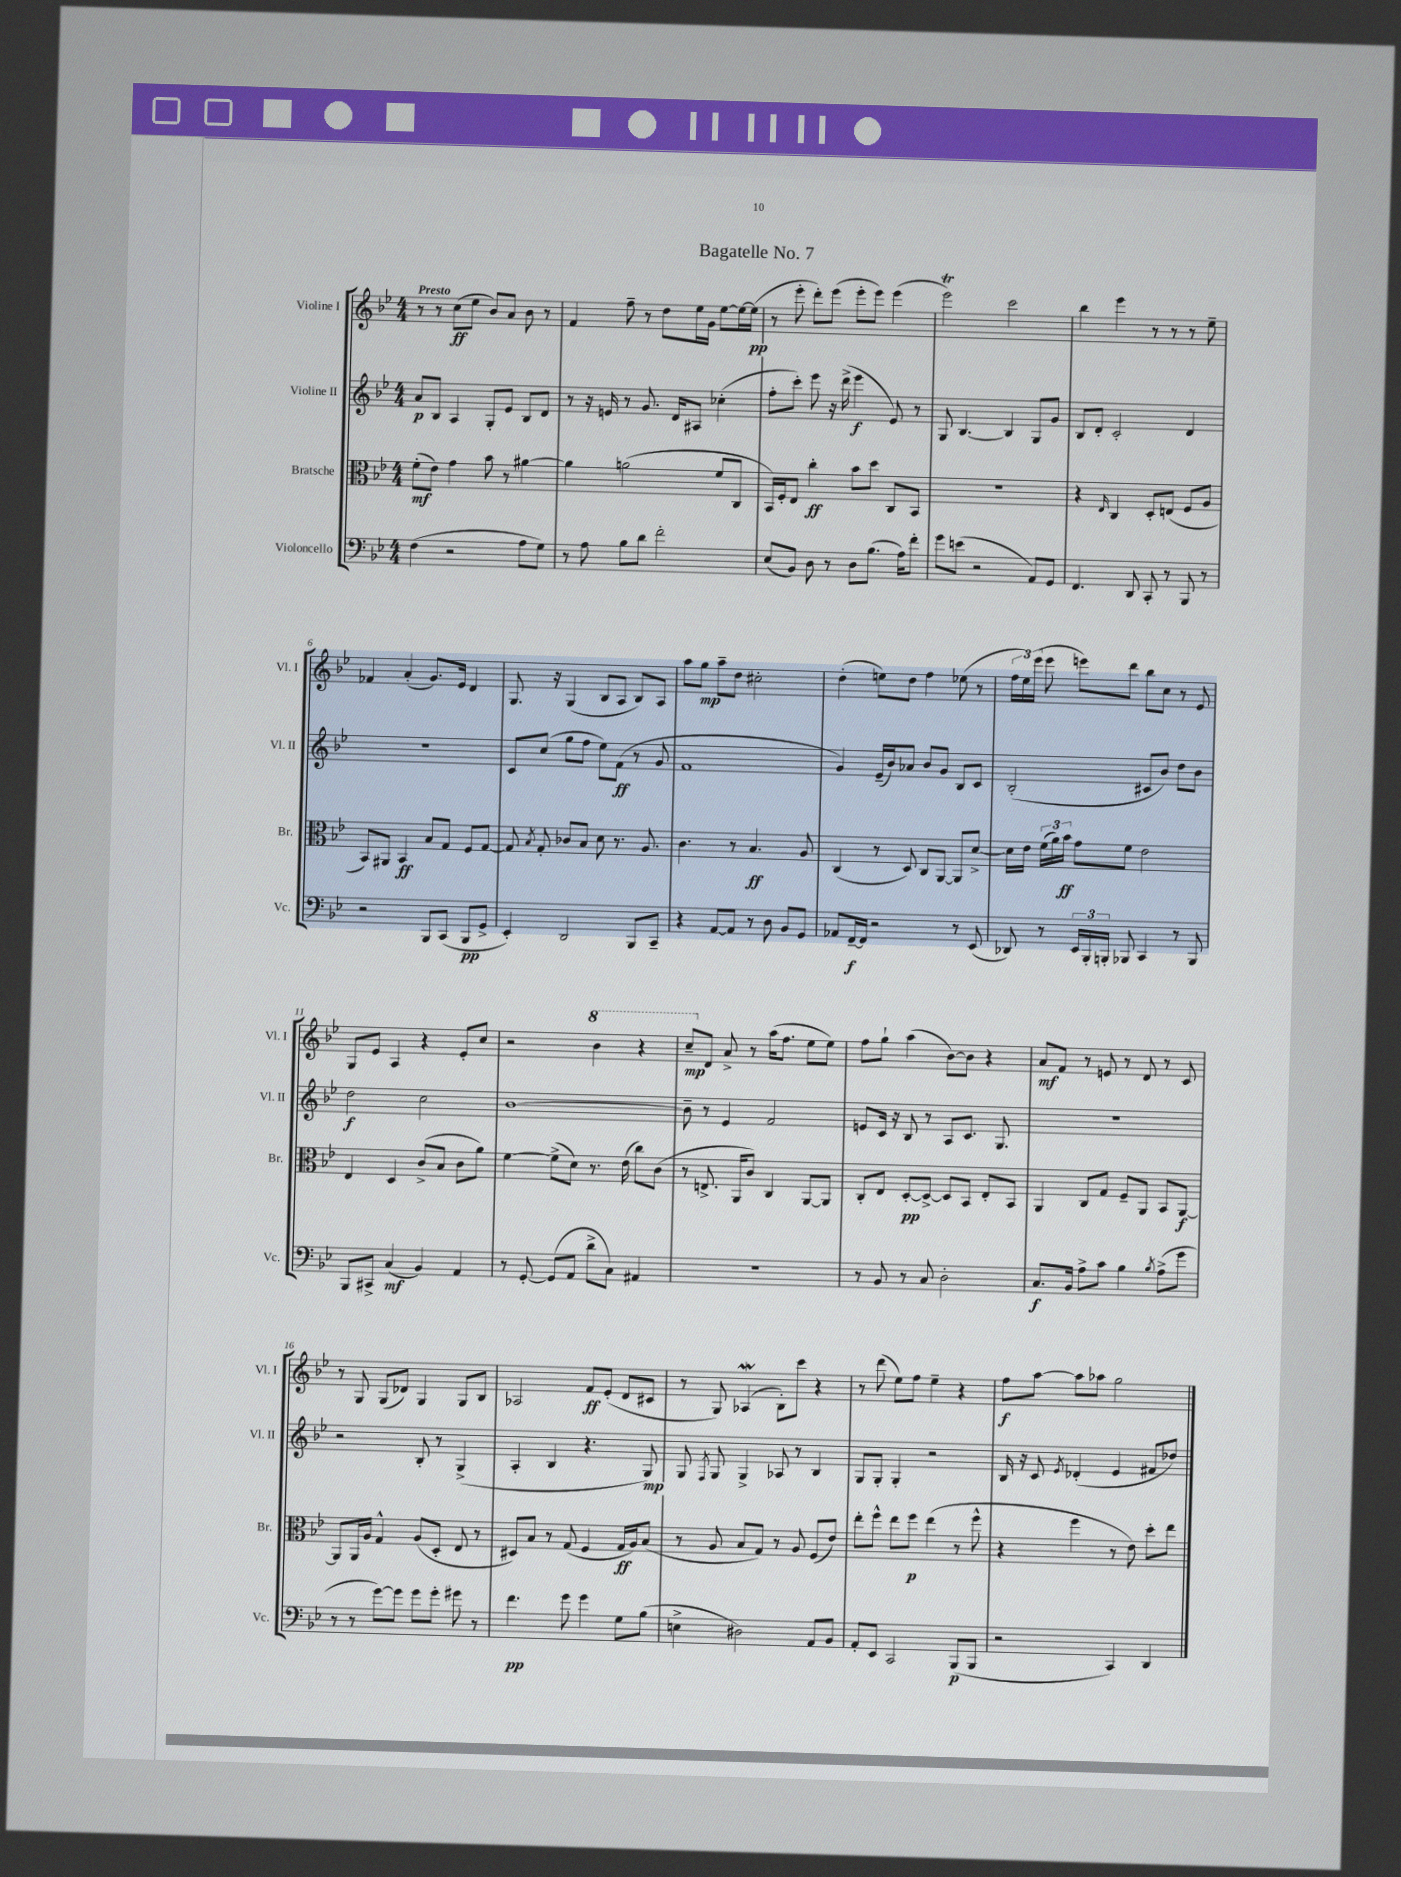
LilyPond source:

\header { title = "Bagatelle No. 7" }
<<
\new StaffGroup <<
\new Staff = "s0" \with { instrumentName = "Violine I" shortInstrumentName = "Vl. I" } {
    \clef treble \key bes \major \numericTimeSignature \time 4/4 \tempo "Presto"
    \autoBeamOff r8 r8 c''8[\ff( ees''8] bes'8[) a'8] bes'8 r8 |
    f'4 f''8-- r8 d''8[ ees''16 g'16] ees''8[~ ees''16~ ees''16]\pp( |
    r8 ees'''8-. d'''8[-.) ees'''8]( ees'''8[-. ees'''8]) ees'''4( |
    ees'''2\trill) c'''2 |
    bes''4 ees'''4 r8 r8 r8 ees''8-- |
    fes'4 a'4-.( g'8.[) ees'16] d'4 |
    g8. r16 g4( bes8[ a8] bes8[) a8] |
    a''8[ g''8]\mp a''8[-- d''8] cis''2-. |
    d''4-.( e''8[) d''8] f''4 ees''8( r8 |
    \tuplet 3/2 { f''16[ ees''16) ees'''16]( } ees'''8 e'''8[) d'''8] bes''8[ c''8] r8 ees'8 |
    g8[ ees'8] a4 r4 ees'8[-. c''8] |
    r2 \ottava #1 bes''4 r4 |
    c'''8[--\mp \ottava #0 d'8] a'8-> r8 a''16[( f''8.] ees''8[ ees''8]) |
    f''8[ g''8]-! a''4( bes'8[~) bes'8] r4 |
    a'8[\mf f'8] r8 e'8 r8 d'8 r8 c'8 |
    r8 g8 g8[( des'8]) g4 g8[ bes8] |
    aes2 f'8[\ff ees'8]-.( d'8[ cis'8] |
    r8 g8) aes4\mordent( bes8[-.) c'''8] r4 |
    r8 d'''8( ees''8[) f''8] ees''4-- r4 |
    f''8[\f a''8]~ a''8[ aes''8] g''2 \bar "|." |
}
\new Staff = "s1" \with { instrumentName = "Violine II" shortInstrumentName = "Vl. II" } {
    \clef treble \key bes \major \numericTimeSignature \time 4/4
    \autoBeamOff a'8[\p bes8] a4 g8[-. ees'8] bes8[ d'8] |
    r8 r16 e'16 r8 g'8. d'16[ ais8] ces''4-.( |
    f''8[-. c'''8]-.) ees'''8 r16 d'''16->( ees'''4\f ees'8) r8 |
    g8 bes4.~ bes4 g8[ g'8] |
    bes8[ d'8]-. c'2-. d'4 |
    R1 |
    c'8[ c''8]( g''8[ f''8] ees''8[) f'8]\ff( r8 g'8 |
    f'1 |
    g'4) ees'16[--( bes'16) aes'8] bes'8[ g'8] bes8[ c'8] |
    bes2-.( cis'8[ bes'8]) d''8[ bes'8] |
    d''2\f c''2 |
    bes'1~ |
    bes'8-- r8 ees'4 f'2 |
    e'8[ c'16] r16 bes8 r8 a8[ c'8.] g8. |
    R1 |
    r2 bes8-. r8 g4->( |
    a4-. bes4 r4. g8\mp) |
    g8 \acciaccatura { f8 } g8 g4-> aes8 r8 bes4 |
    g8[ g8]-. g4-. r2 |
    bes16 r16 c'8 \acciaccatura { ees'8 } des'4-.( ees'4 fis'8[ des''8]) \bar "|." |
}
\new Staff = "s2" \with { instrumentName = "Bratsche" shortInstrumentName = "Br." } {
    \clef alto \key bes \major \numericTimeSignature \time 4/4
    \autoBeamOff f'8[-.\mf( ees'8]) g'4 bes'8 r8 ais'4~ |
    ais'4 a'2( f'8[ c8] |
    bes,16[) f16-. ees8] c''4-.\ff bes'8[ d''8] c8[ bes,8] |
    R1 |
    r4 \grace { ees16 } c4 d8[-. e8]( f8[ a8] |
    bes,8[) ais,8] bes,4\ff bes8[ g8] f8[ g8]~ |
    g8 \acciaccatura { bes8 } g8-. ces'8[ bes8] d'8 r8. a8. |
    c'4. r8 bes4.\ff a8 |
    c4( r8 d8) c8[ a,8]~ a,8[ d'8]~-> |
    d'16[ ees'16] \tuplet 3/2 { f'16[( a'16) bes'16]\ff } g'8[ f'8] ees'2 |
    ees4 d4 c'8[->( bes8] c'8[ a'8]) |
    f'4~ f'8[->( d'8]) r8. ees'16( c''8[) c'8]( |
    r8 e8.-> a,16[ c'8]) c4 a,8[~ a,8] |
    c8[-. ees8] d8[~-.\pp d8]~-> d8[ bes,8] ees8[-. bes,8] |
    a,4 c8[ g8] f8[-- a,8] bes,8[ a,8]~\f |
    a,8[ a,16 a16] g4-^ a8[( d8]-. ees8 r8 |
    dis8[) bes8] r8 g8( f4 g16[\ff a16) bes8]( |
    r8 a8 bes8[ g8]) r8 a8 f8[( ees'8]) |
    ees''8[-. f''8]-^ ees''8[ f''8]\p ees''4( r8 f''8-^ |
    r4 f''4 r8 ees'8) d''8[-. ees''8] \bar "|." |
}
\new Staff = "s3" \with { instrumentName = "Violoncello" shortInstrumentName = "Vc." } {
    \clef bass \key bes \major \numericTimeSignature \time 4/4
    \autoBeamOff f4( r2 a8[ g8]) |
    r8 a8 bes8[ d'8] f'2-. |
    ees8[( bes,8]) d8 r8 d8[ bes8.]( a16[) f'8]-. |
    g'8[ e'8]( r2 a,8[) g,8] |
    f,4. d,8 c,8-. r8 bes,,8 r8 |
    r2 bes,,8[ c,8]( bes,,8[\pp g,8]-> |
    ees,4-.) d,2 bes,,8[ c,8]-- |
    r4 a,8[~ a,8] r8 d8 bes,8[ g,8] |
    aes,8[ f,16~--\f f,16] r2 r8 ees,8( |
    des,8) r8 \tuplet 3/2 { ees,16[ bes,,16-. b,,16]-. } bes,,8 c,4 r8 bes,,8 |
    bes,,8[ cis,8]-> c4\mf( bes,4) a,4 |
    r8 g,8~-. g,8[( a,8] d'8[-> c8]) ais,4 |
    r1 |
    r8 bes,8 r8 c8 d2-. |
    c8.[\f bes,16] a8[-> c'8] bes4 \acciaccatura { bes8 } a8[->( g'8] |
    r8 r8 g'8[~) g'8] g'8[ g'8]-. gis'8 r8 |
    f'4.\pp g'8 g'4 g8[ bes8]( |
    e4-> dis2) a,8[ bes,8] |
    a,8[-. ees,8] c,2 bes,,8[\p( bes,,8] |
    r2 c,4) d,4 \bar "|." |
}
>>
>>
